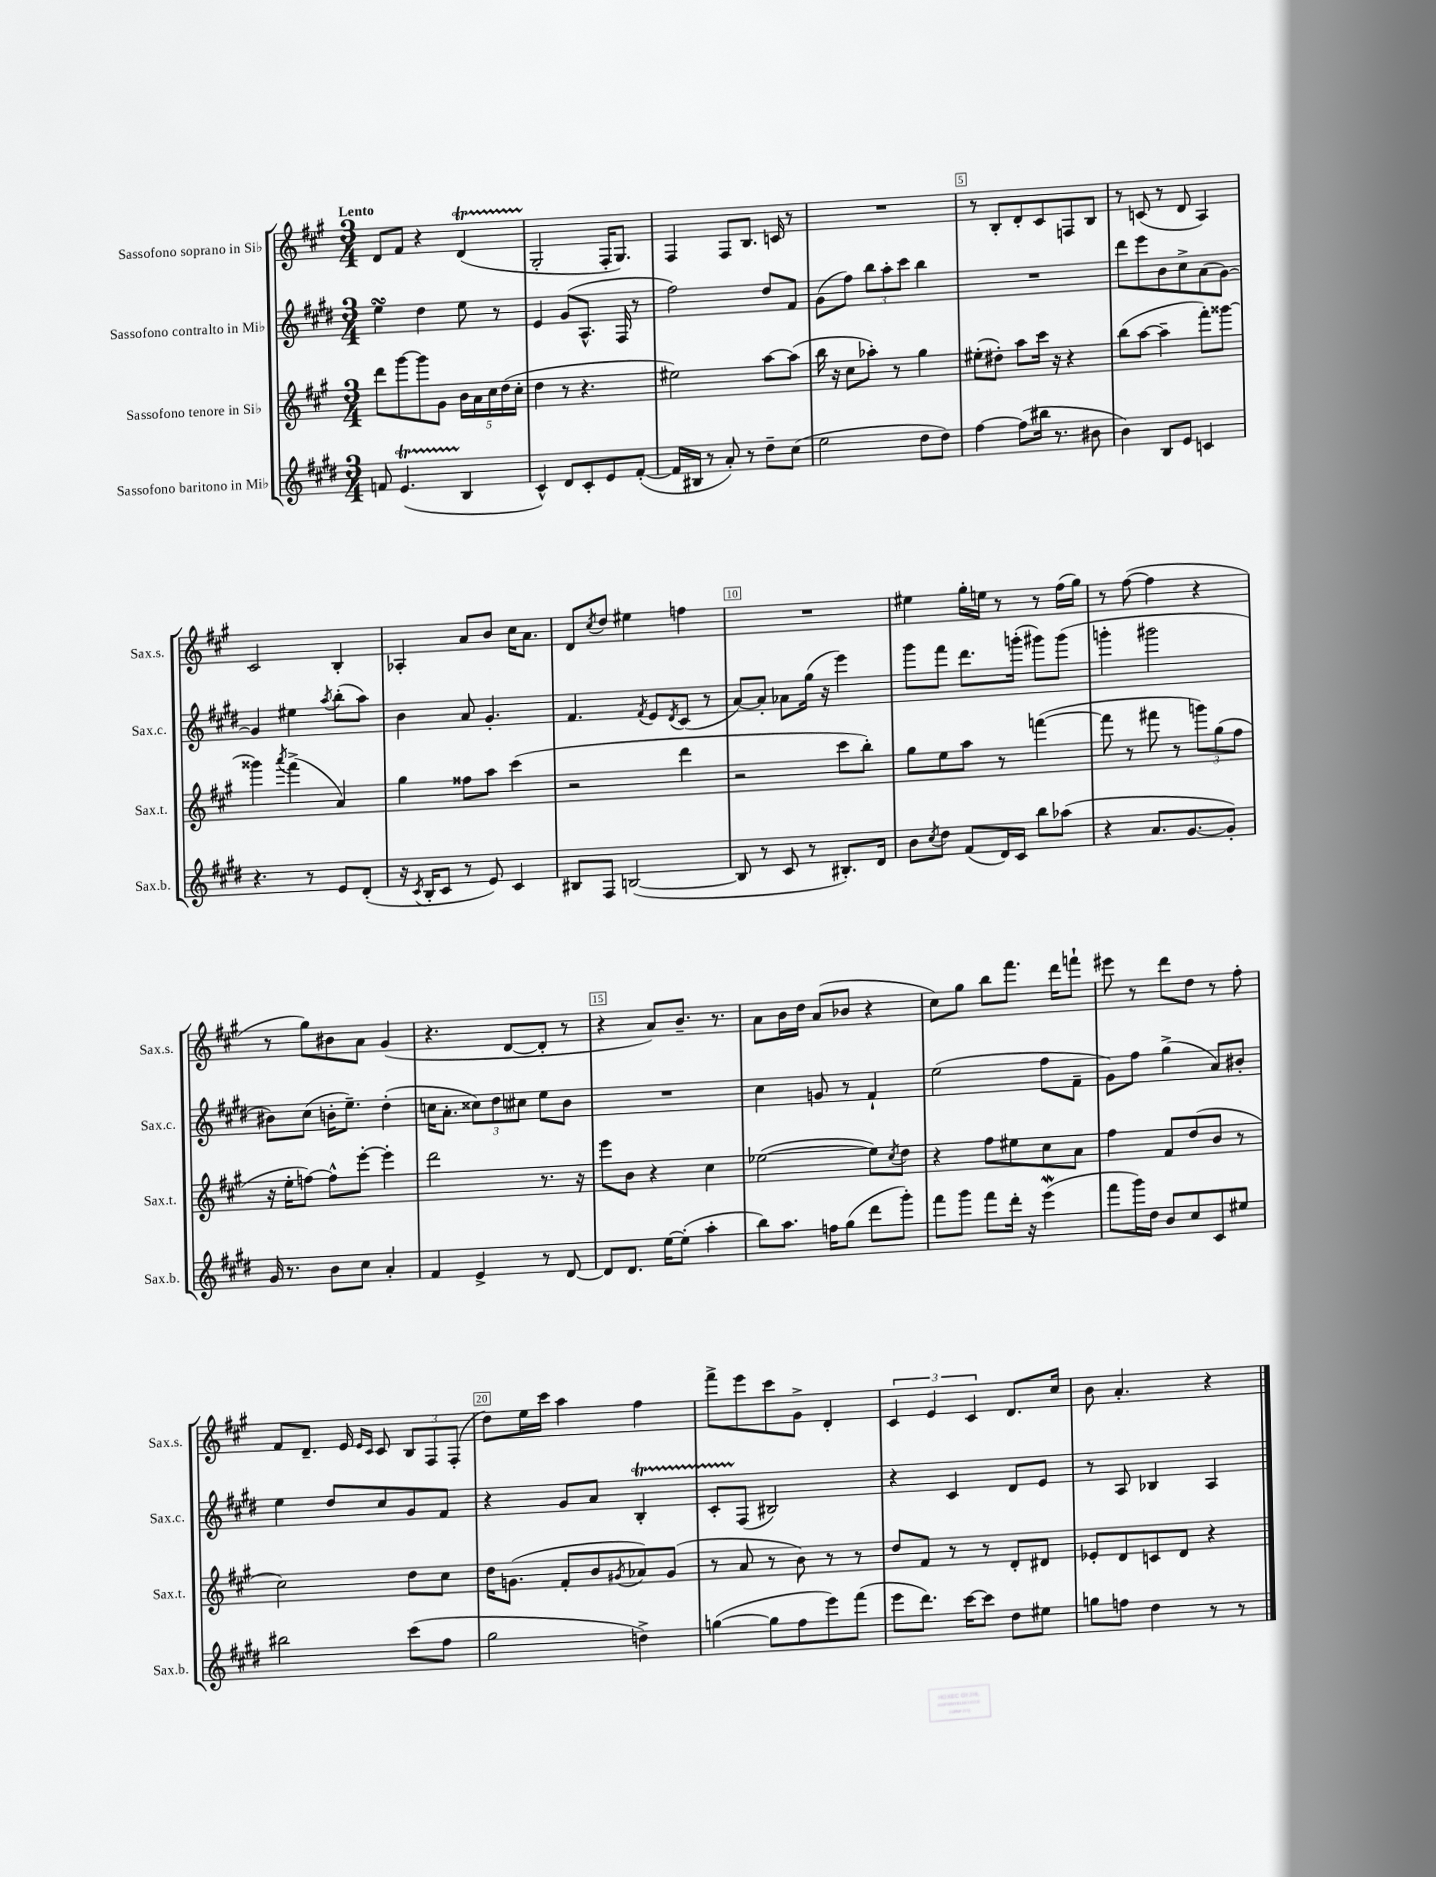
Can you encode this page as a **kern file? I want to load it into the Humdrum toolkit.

**kern	**kern	**kern	**kern
*part4	*part3	*part2	*part1
*staff4	*staff3	*staff2	*staff1
*I"Sassofono baritono in Mi♭	*I"Sassofono tenore in Si♭	*I"Sassofono contralto in Mi♭	*I"Sassofono soprano in Si♭
*I'Sax.b.	*I'Sax.t.	*I'Sax.c.	*I'Sax.s.
*clefG2	*clefG2	*clefG2	*clefG2
*k[f#c#g#d#]	*k[f#c#g#]	*k[f#c#g#d#]	*k[f#c#g#]
*M3/4	*M3/4	*M3/4	*M3/4
=1	=1	=1	=1
!	!	!	!LO:TX:a:B:t=Lento
8fn/	8ddd\L	4eesSSs\	8d/L
(4.eT/	[8ggg#\	.	8f#/J
.	8ggg#\]	4dd#\	4r
.	8g#\J	.	.
4B/	20b\LL	8ee\	(4dT/
.	20a\	.	.
.	20cc#\	.	.
.	.	8r	.
.	(20dd\	.	.
.	20cc#'\JJ	.	.
=2	=2	=2	=2
4c#^^/)	4dd\	4e/	2G#'/
8d#/L	8r	(8g#/L	.
8c#'/	4.r	8.A^^/J	.
8e/	.	.	16F#'/KL
.	.	16F#/	8.G#/J)
([8f#'/J	.	8r	.
=3	=3	=3	=3
16f#/LL]	2ee#X\)	2ff#\)	4F#/
16B#X/JJ	.	.	.
8r	.	.	.
8a'/)	.	.	8F#/L
8r	.	.	8.B/J
8dd#~\L	[8aa\L	8dd#/L	.
.	.	.	16cn/
(8cc#\J	(8aa\J]	8f#/J	8r
=4	=4	=4	=4
2ee\	16bb\	(8g#\L	2.r
.	16r	.	.
.	8cc#\L	8ff#\J)	.
.	8aa-X'\J)	12bb\L	.
.	.	12aa'\	.
.	8r	.	.
.	.	12ccc#\J	.
8dd#\L	4gg#\	4bb\	.
8dd#\J)	.	.	.
=5	=5	=5	=5
[4ff#\	(8ee#X'\L	2.r	8r
.	8dd#X'\J)	.	8B'/L
(8ff#\L]	8aa\L	.	8d'/
16bb#X\Jk	16ccc#\Jk	.	8c#/
8.r	16r	.	.
.	4r	.	8Fn/
8b#X\	.	.	8B/J
=6	=6	=6	=6
4b\)	(8bb\L	8ddd#\L	8r
.	[8aa\J	8eee\	(8cn/
8B/L	4aa~\]	8b\	8r
8e/J	.	8cc#^\	8d/
4cn/	8fff#'\L)	(8a\	4A/)
.	[8ggg##X\J	[8g#\J)	.
!!LO:LB:g=z
=7	=7	=7	=7
4.r	4ggg##X\]	4g#/]	2c#/
.	8qaaa/	.	.
.	(4fff#^\	4ee#X\	.
8r	.	.	.
.	.	8qaa/	.
8e/L	4a/)	(8bb'\L	4B'/
(8d#'/J	.	8aa\J)	.
=8	=8	=8	=8
16r	4gg#\	4b\	4A-X'/
8qc#/	.	.	.
16B'/KL	.	.	.
8c#/J	.	.	.
8r	8ff##X\L	8a/	8a/L
8e/)	8aa\J	4.g#'/	8b/J
4c#/	(4ccc#\	.	16cc#\KL
.	.	.	8.a\J
=9	=9	=9	=9
8B#X/L	2r	4.f#/	8d/L
.	.	.	8qcc#/
8F#/J	.	.	8dd/J
([2Bn/	.	.	4ee#X\
.	.	8qf#/	.
.	.	8e/L	.
.	.	8qd#/	.
.	4ddd\	(8c#/J	4ffn\
.	.	8r	.
=10	=10	=10	=10
8B/]	2r	[8a/L)	2.r
8r	.	8a'/J]	.
8c#/	.	8a-X\L	.
8r	.	(16gg#\Jk	.
.	.	16r	.
8.B#X'/L)	8ccc#\L	4eee\)	.
.	8bb'\J)	.	.
16d#/Jk	.	.	.
=11	=11	=11	=11
8b\L	8gg#\L	8ggg#\L	4ee#X\
8qcc#/	.	.	.
8dd#\J	8ee\	8fff#\J	.
(8f#/L	8aa\J	8.ddd#\L	16gg#'\LL
.	.	.	16een\JJ
16d#/L)	8r	.	8r
16c#/JJ	.	(16gggn'\Jk	.
8bb\L	([4fffn\	8ggg#X\L)	8r
(8aa-X\J	.	(8ggg#\J	(16ff#\LL
.	.	.	16gg#\JJ)
=12	=12	=12	=12
4r	8fff\]	4gggn'\	8r
.	8r	.	([8ff#\
8.a/L	8fff#X\	2ggg#X\	4ff#\]
.	8r	.	.
[8.g#/	.	.	.
.	12gggn\L)	.	4r
.	(12gg#\	.	.
8g#'/J])	.	.	.
.	12ff#\J	.	.
!!LO:LB:g=z
=13	=13	=13	=13
16g#/	16r	8b#X\L)	8r
8.r	16ee'\KL	.	.
.	[8ffn\J)	(8cc#\J	8gg#\L)
8b\L	8ff^^\L]	16bn'\KL	8b#X\
.	.	8.ee~\J)	.
8cc#\J	[8eee'\J	.	8a\J
4a'/	4eee'\]	(4dd#'\	(4g#/
=14	=14	=14	=14
4f#/	2ddd\	16ccn\KL	4.r
.	.	8.a'\J	.
4e^/	.	12cc##X\L)	.
.	.	12dd#\	.
.	.	.	[8d/L
.	.	12cc#X\J	.
8r	8.r	8ee\L	8d'/J]
[8d#/	.	8b\J	8r
.	16r	.	.
=15	=15	=15	=15
8d#/L]	8eee\L	2.r	4r
8.d#/J	8b\J	.	.
.	4r	.	8a/L)
[16ee\KL	.	.	.
(8ee'\J]	.	.	8.b~/J
4aa'\	4cc#\	.	.
.	.	.	8.r
=16	=16	=16	=16
8bb\L)	([2ee-X\	4cc#\	8a\L
8.aa\J	.	.	16b\L
.	.	.	16dd\JJ
.	.	8gn/	(8a/L
16ffn\KL	.	.	.
(8gg#\J	.	8r	8b-X/J
8ddd#\L	8ee-\L])	4f#`/	4r
.	8qcc#/	.	.
8ggg#'\J)	8dd\J	.	.
=17	=17	=17	=17
8fff#\L	4r	(2ee\	8cc#\L)
8ggg#\J	.	.	8gg#\J
8fff#\L	8ff#\L	.	8bb\L
16ddd#'\Jk	8ee#X\	.	8.fff#\J
16r	.	.	.
(4eeew\	8cc#\	8ff#\L	.
.	.	.	16ddd\KL
.	8a\J	8f#~\J	8fffn`\J
=18	=18	=18	=18
8fff#\L	4ff#\	8g#\L)	8eee#X\
16ggg#\L)	.	8ff#\J	8r
16dd#\JJ	.	.	.
8b/L	8f#/L	(4gg#^\	8ddd\L
8cc#/	(8dd/	.	8dd\J
8c#/	8b/J	8a/L)	8r
8ee#X/J	8r	8b#X'/J	8ff#'\
!!LO:LB:g=z
=19	=19	=19	=19
2bb#X\	2cc#\)	4ee\	8f#/L
.	.	.	8.d~/J
.	.	8dd#/L	.
.	.	.	16e/
.	.	.	16qqe/LL
.	.	.	16qqc#/JJ
.	.	8cc#/	8c#/
(8ccc#\L	8dd\L	8g#/	12B/L
.	.	.	12F#/
8ff#\J	8cc#\J	8f#/J	.
.	.	.	(12F#'/J
=20	=20	=20	=20
2gg#\	16dd\KL	4r	8dd\L)
.	(8.gn\J	.	.
.	.	.	16ee\L
.	.	.	16ccc#\JJ
.	8f#'/L	8g#/L	4aa\
.	8b/	8a/J	.
.	8qg#X/	.	.
4ddn^\)	8a-X/)	4BT'/	4ff#\
.	(8g#/J	.	.
=21	=21	=21	=21
([4ggn\	8r	8c#TTT'/L	8fff#^\L
.	8a/	(8F#/J	8eee\
8gg\L]	8r	2B#X/)	8ccc#\
8ff#\	8b\)	.	8g#^\J
8eee\)	8r	.	4d'/
(8fff#\J	8r	.	.
=22	=22	=22	=22
8eee\L	8dd/L	4r	6c#/
8.ddd#\J)	8f#/J	.	.
.	.	.	6e/
.	8r	4c#/	.
[16ccc#\KL	.	.	.
.	.	.	6c#/
8ccc#\J]	8r	.	.
8dd#\L	8d'/L	8d#/L	8.d/L
8ee#X\J	8d#X/J	8e/J	.
.	.	.	16cc#/Jk
=23	=23	=23	=23
8ggn\L	8e-X'/L	8r	8b\
8ffn\J	8d/	8A/	4.a'/
4dd#\	8cn/	4B-X/	.
.	8d/J	.	.
8r	4r	4A/	4r
8r	.	.	.
==	==	==	==
*-	*-	*-	*-
